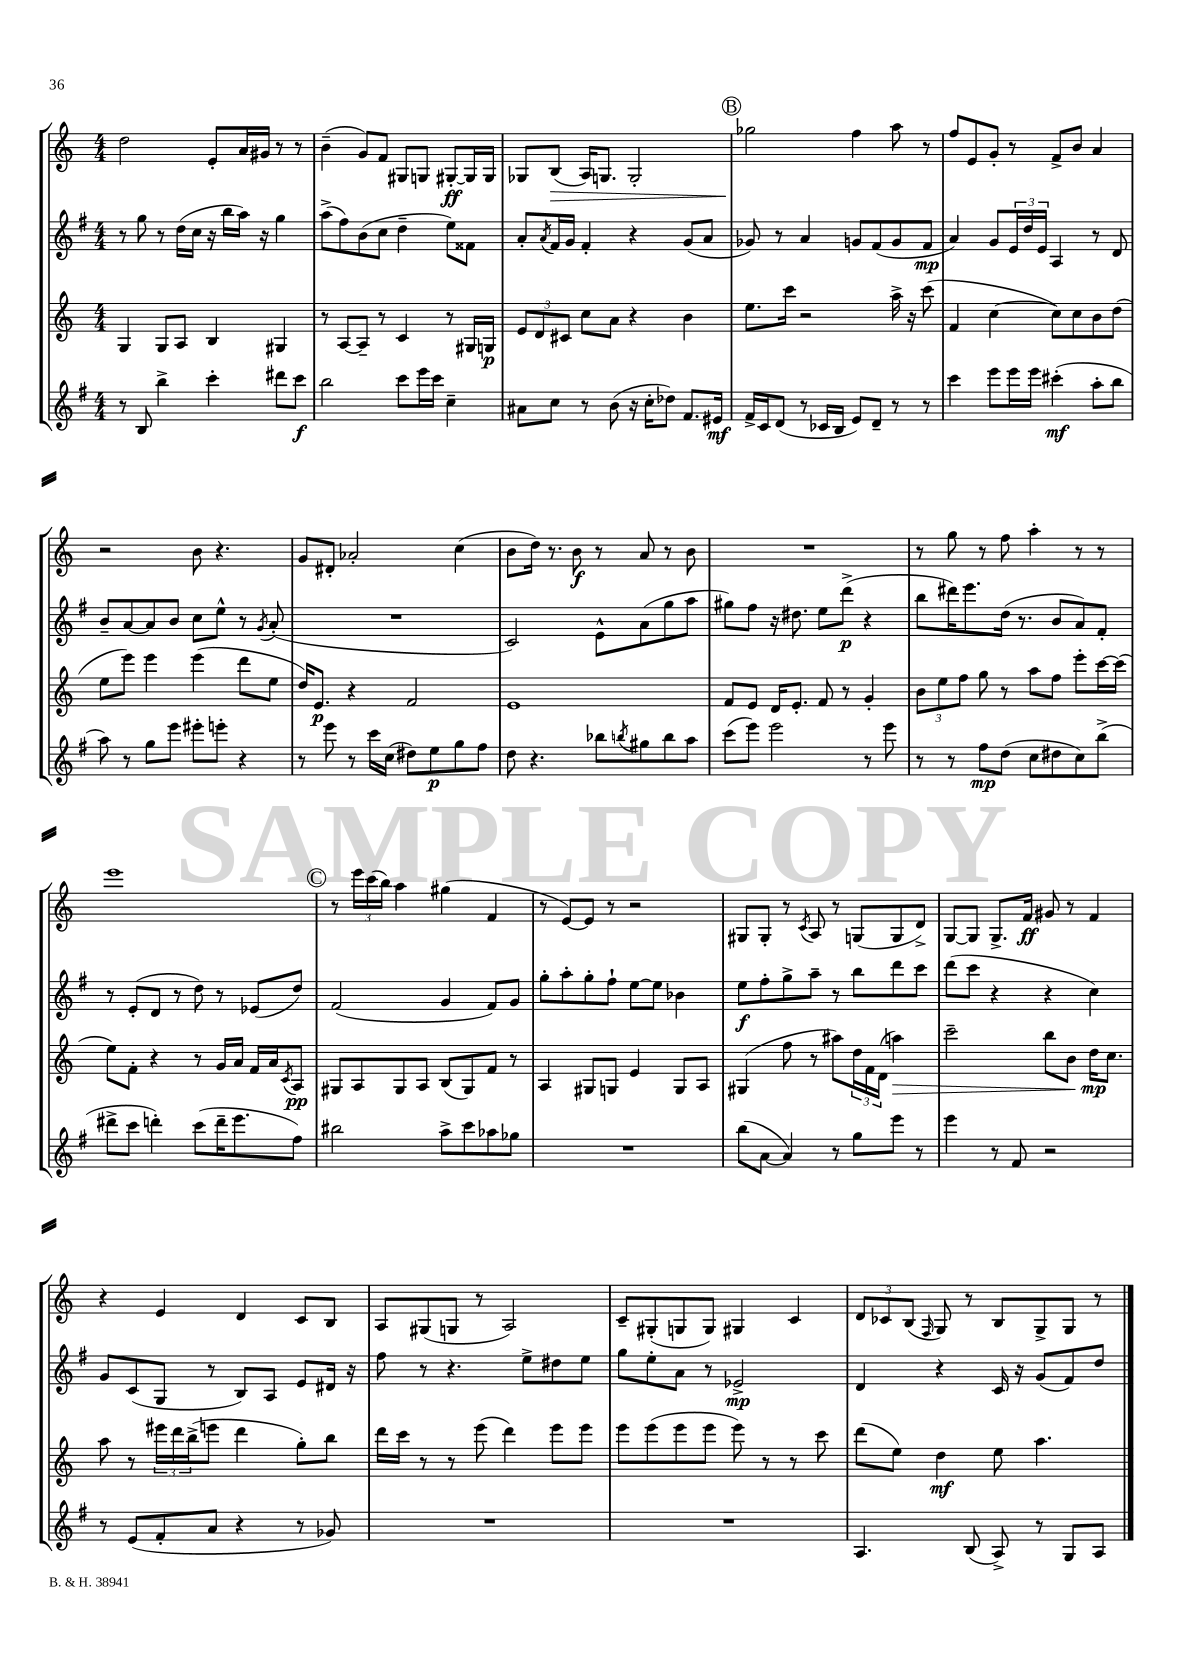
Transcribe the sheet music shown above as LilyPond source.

<<
\new StaffGroup <<
\new Staff = "s0" {
    \clef treble \key c \major \numericTimeSignature \time 4/4
    d''2 e'8-. a'16 gis'16 r8 r8 |
    b'4--( g'8) f'8 gis8 g8 gis8~-.\ff gis16 gis16 |
    ges8 b8\>( a16) g8. g2-. |
    \mark \markup { \circle "B" } ges''2\! f''4 a''8 r8 |
    f''8 e'8 g'8-. r8 f'8-> b'8 a'4 |
    r2 b'8 r4. |
    g'8 dis'8-. aes'2-. c''4( |
    b'8 d''16) r8. b'8\f r8 a'8 r8 b'8 |
    R1 |
    r8 g''8 r8 f''8 a''4-. r8 r8 |
    e'''1 |
    \mark \markup { \circle "C" } r8 \tuplet 3/2 { e'''16 c'''16( b''16) } a''4 gis''4( f'4 |
    r8 e'8~) e'8 r8 r2 |
    gis8 gis8-. r8 \acciaccatura { c'8 } a8 r8 g8( g8 d'8->) |
    g8~ g8 g8.-> f'16\ff gis'8 r8 f'4 |
    r4 e'4 d'4 c'8 b8 |
    a8 gis8( g8 r8 a2) |
    c'8-- gis8-.( g8 g8) gis4 c'4 |
    \tuplet 3/2 { d'8 ces'8 b8( } \grace { f16 } g8) r8 b8 g8-> g8 r8 \bar "|." |
}
\new Staff = "s1" {
    \clef treble \key g \major \numericTimeSignature \time 4/4
    r8 g''8 r8 d''16( c''16 r16 b''16 a''16) r16 g''4 |
    a''8->( fis''8) b'8( c''8 d''4-- e''8) fisis'8 |
    a'8-. \acciaccatura { a'8 } fis'16 g'16 fis'4-. r4 g'8( a'8 |
    \mark \markup { \circle "B" } ges'8) r8 a'4 g'8 fis'8( g'8 fis'8\mp |
    a'4) g'8 \tuplet 3/2 { e'16 d''16 e'16 } a4 r8 d'8 |
    b'8-- a'8~ a'8 b'8 c''8 e''8-^ r8 \acciaccatura { g'8 } a'8-.( |
    R1 |
    c'2) e'8-^ a'8( g''8 a''8 |
    gis''8) fis''8 r16 dis''8. e''8 d'''8->\p( r4 |
    b''8 dis'''16) e'''8. d''16( r8. b'8 a'8) fis'8-. |
    r8 e'8-.( d'8 r8 d''8) r8 ees'8( d''8) |
    \mark \markup { \circle "C" } fis'2( g'4 fis'8) g'8 |
    g''8-. a''8-. g''8-. fis''8-! e''8~ e''8 bes'4 |
    e''8\f fis''8-. g''8-> a''8-- r8 b''8 d'''8 c'''8 |
    d'''8( c'''8 r4 r4 c''4) |
    g'8 c'8( g8 r8 b8) a8 e'8 dis'16 r16 |
    fis''8 r8 r4. e''8-> dis''8 e''8 |
    g''8 e''8-. a'8 r8 ees'2->\mp |
    d'4 r4 c'16 r16 g'8( fis'8) d''8 \bar "|." |
}
\new Staff = "s2" {
    \clef treble \key c \major \numericTimeSignature \time 4/4
    g4 g8 a8 b4 gis4 |
    r8 a8~ a8-- r8 c'4 r8 gis16 g16\p |
    \tuplet 3/2 { e'8 d'8 cis'8 } c''8 a'8 r4 b'4 |
    \mark \markup { \circle "B" } e''8. c'''16 r2 a''16-> r16 c'''8( |
    f'4 c''4~ c''8) c''8 b'8 d''8( |
    e''8 e'''8) e'''4 e'''4( d'''8 e''8 |
    d''16) e'8.\p r4 f'2 |
    e'1 |
    f'8 e'8 d'16 e'8.-. f'8 r8 g'4-. |
    \tuplet 3/2 { b'8 e''8 f''8 } g''8 r8 a''8 f''8 e'''8-. c'''16~ c'''16( |
    e''8) f'8-. r4 r8 g'16 a'16 f'16 a'16 \acciaccatura { c'8 } a8\pp |
    \mark \markup { \circle "C" } gis8 a8 gis8 a8 b8( gis8) f'8 r8 |
    a4 gis8 g8 e'4 g8 a8 |
    gis4( f''8 r8 ais''8) \tuplet 3/2 { d''16 f'16 d'16( } a''4\>) |
    c'''2-- b''8 b'8 d''16\mp\! c''8. |
    a''8 r8 \tuplet 3/2 { eis'''16 d'''16 b''16->( } e'''8 d'''4 g''8-.) b''8 |
    d'''16 c'''16 r8 r8 e'''8( d'''4) e'''8 e'''8 |
    e'''8 e'''8( e'''8 e'''8 e'''8) r8 r8 c'''8 |
    d'''8( e''8) d''4\mf e''8 a''4. \bar "|." |
}
\new Staff = "s3" {
    \clef treble \key g \major \numericTimeSignature \time 4/4
    r8 b8 b''4-> c'''4-. dis'''8 c'''8\f |
    b''2 c'''8 e'''16 c'''16 c''4-- |
    ais'8 c''8 r8 b'8( r16 c''16-. des''8) fis'8. eis'16\mf |
    \mark \markup { \circle "B" } fis'16-> c'16 d'8( r8 ces'16 b16 e'8) d'8-- r8 r8 |
    c'''4 e'''8 e'''16 e'''16 cis'''4-.\mf( a''8-. b''8 |
    a''8) r8 g''8 e'''8 eis'''8-. e'''8-. r4 |
    r8 e'''8 r8 c'''16 c''16( dis''8) e''8\p g''8 fis''8 |
    d''8 r4. bes''8 \acciaccatura { b''8 } gis''8 b''8 a''8 |
    c'''8( e'''8) e'''2 r8 e'''8 |
    r8 r8 fis''8\mp d''8( c''8 dis''8 c''8) b''8->( |
    dis'''8-> c'''8 d'''4-.) c'''8( d'''16-- e'''8. fis''8) |
    \mark \markup { \circle "C" } bis''2 a''8-> c'''8 aes''8 ges''8 |
    R1 |
    b''8( a'8~ a'4) r8 g''8 e'''8 r8 |
    e'''4 r8 fis'8 r2 |
    r8 e'8( fis'8-. a'8 r4 r8 ges'8) |
    R1 |
    R1 |
    a4. b8( a8->) r8 g8 a8 \bar "|." |
}
>>
>>
\layout { \context { \Score \remove "Bar_number_engraver" } }
